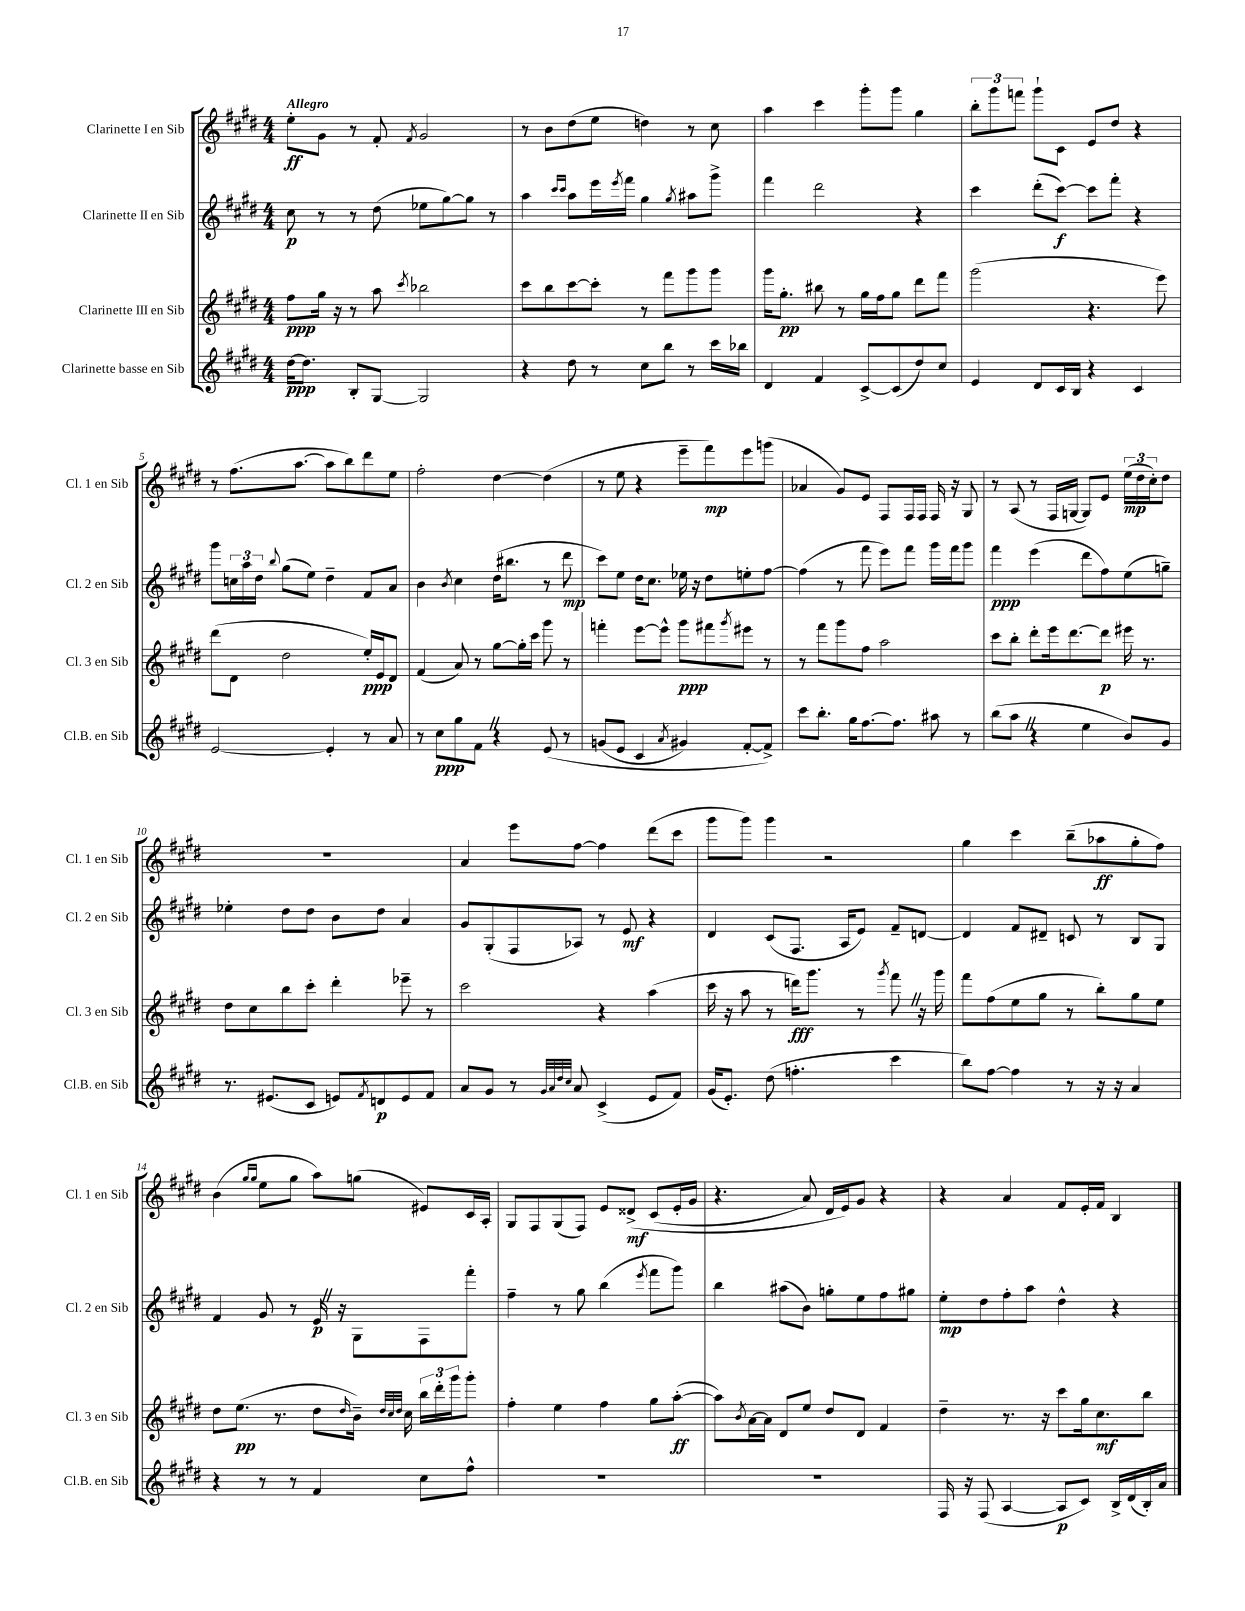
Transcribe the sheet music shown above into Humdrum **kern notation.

**kern	**kern	**kern	**kern
*staff4	*staff3	*staff2	*staff1
*clefG2	*clefG2	*clefG2	*clefG2
*k[f#c#g#d#]	*k[f#c#g#d#]	*k[f#c#g#d#]	*k[f#c#g#d#]
*M4/4	*M4/4	*M4/4	*M4/4
[16dd#	8ff#	8cc#	8ee'
8.dd#]	.	.	.
.	16gg#	8r	8g#
.	16r	.	.
8B'	8r	8r	8r
[8G#	8aa	(8dd#	8f#'
.	8qccc#	.	8qf#
2G#]	2bb-	8ee-	2g#
.	.	[8gg#)	.
.	.	8gg#]	.
.	.	8r	.
=	=	=	=
4r	8ccc#	4aa	8r
.	8bb	.	8b
.	.	16qqccc#	.
.	.	16qqccc#	.
8dd#	[8ccc#	8aa	(8dd#
8r	8ccc#']	16eee	8ee
.	.	8qeee	.
.	.	16fff#	.
8cc#	8r	4gg#	4dd)
8bb	8fff#	.	.
.	.	8qgg#	.
8r	8ggg#	8aa#	8r
16ccc#	8ggg#	8ggg#^	8cc#
16bb-	.	.	.
=	=	=	=
4d#	16ggg#	4fff#	4aa
.	8.gg#'	.	.
4f#	8bb#	2ddd#	4ccc#
.	8r	.	.
[8c#^	16gg#	.	8ggg#'
.	16ff#	.	.
(8c#]	8gg#	.	8ggg#
8dd#)	8ddd#	4r	4gg#
8cc#	8fff#	.	.
=	=	=	=
4e	(2ggg#	4ccc#	12bb'
.	.	.	12ggg#
.	.	.	12fff
8d#	.	(8ddd#'	8ggg#`
16c#	.	[8ccc#)	8c#
16B	.	.	.
4r	4.r	8ccc#]	8e
.	.	8fff#'	8dd#
4c#	.	4r	4r
.	8eee)	.	.
=	=	=	=
[2e	(8ddd#	8ggg#	8r
.	8d#	24cc	(8.ff#
.	.	24aa	.
.	.	24dd#	.
.	.	8qqbb	.
.	2dd#	(8gg#	.
.	.	.	[8.aa
.	.	8ee)	.
4e']	.	4dd#~	8aa]
.	.	.	8bb)
8r	16ee')	8f#	8ddd#
.	16e	.	.
8a	8d#	8a	8ee
=	=	=	=
8r	(4f#	4b	2ff#'
8cc#	.	.	.
.	.	8qb	.
8gg#	8a)	4cc#	.
8f#	8r	.	.
4r	[8gg#	(16dd#	[4dd#
.	.	8.bb#	.
.	16gg#']	.	.
.	16ccc#	.	.
&(8e	8ggg#	8r	(4dd#]
8r	8r	8ddd#	.
=	=	=	=
(8g	4fff'	8ccc#)	8r
8e	.	8ee	8ee
4c#	[8eee	16dd#	4r
.	.	8.cc#	.
.	8eee^^]	.	.
8qa	.	.	.
4g#)	8ggg#	16ee-	8eee~
.	.	16r	.
.	8fff#	8dd#	8fff#)
.	8qggg#	.	.
[8f#'	8eee#	8ee'	8eee
8f#^]&)	8r	[8ff#	(8ggg
=	=	=	=
8ccc#	8r	(4ff#]	4a-
8.bb'	8fff#	.	.
.	8ggg#	8r	8g#)
16gg#	.	.	.
[8.ff#	8ff#	8fff#	8e
.	2aa	8eee)	8F#
8.ff#]	.	.	.
.	.	8fff#	16F#
.	.	.	16F#
8aa#	.	16ggg#	16F#
.	.	16fff#	16r
8r	.	8ggg#	8G#
=	=	=	=
(8bb	8ccc#	4fff#	8r
8aa	8bb'	.	(8A
4r	8ddd#'	(4eee	8r
.	16eee	.	16F#
.	[8.ddd#	.	[16G
4ee	.	8ddd#	8G])
.	8ddd#]	8ff#)	8e
8b)	16eee#	(8ee	(24ee
.	.	.	24dd#
.	8.r	.	.
.	.	.	24cc#')
8g#	.	8gg~)	8dd#
=	=	=	=
8.r	8dd#	4ee-'	1r
.	8cc#	.	.
(8.e#	.	.	.
.	8bb	8dd#	.
8c#	8ccc#'	8dd#	.
8e)	4ddd#'	8b	.
8qf#	.	.	.
8d	.	8dd#	.
8e	8eee-~	4a	.
8f#	8r	.	.
=	=	=	=
8a	2ccc#	8g#	4a
8g#	.	(8G#'	.
8r	.	8F#	8eee
32qqg#	.	.	.
32qqa	.	.	.
32qqdd#	.	.	.
32qqcc#	.	.	.
8a	.	8A-)	[8ff#
(4c#^	4r	8r	4ff#]
.	.	8e	.
8e	(4aa	4r	(8ddd#
8f#)	.	.	8ccc#
=	=	=	=
(16g#	16ccc#	4d#	8ggg#
8.e')	16r	.	.
.	8aa	.	8ggg#)
(8dd#	8r	(8c#	4ggg#
4.ff'	16ddd)	8.F#	.
.	8.ggg#	.	.
.	.	.	2r
.	.	16A	.
.	8r	8e)	.
.	8qggg#	.	.
4ccc#	8fff#	8f#~	.
.	16r	[8d	.
.	16ggg#	.	.
=	=	=	=
8bb)	8fff#	4d]	4gg#
[8ff#	(8ff#	.	.
4ff#]	8ee	8f#	4ccc#
.	8gg#	8d#~	.
8r	8r	8c	(8bb~
16r	8bb')	8r	8aa-
16r	.	.	.
4a	8gg#	8B	8gg#'
.	8ee	8G#	8ff#)
=	=	=	=
4r	8dd#	4f#	(4b
.	(8.ee	.	.
.	.	.	16qqgg#
.	.	.	16qqgg#
8r	.	8g#	8ee
.	8.r	.	.
8r	.	8r	8gg#
4f#	8dd#	16e	8aa)
.	.	16r	.
.	16qqdd#	.	.
.	16b~)	8G#	(8gg
.	32qqdd#	.	.
.	32qqcc#	.	.
.	32qqdd#	.	.
.	16cc#	.	.
8cc#	24bb	8F#	8e#)
.	24ddd#'	.	.
.	24ggg#	.	.
8ff#^^	8ggg#'	8fff#'	16c#
.	.	.	16A'
=	=	=	=
1r	4ff#'	4ff#~	8G#
.	.	.	8F#
.	4ee	8r	(8G#
.	.	8gg#	8F#)
.	4ff#	(4bb	8e
.	.	.	&(8d##^
.	.	8qeee	.
.	8gg#	8fff#	(8c#
.	([8aa'	8ggg#)	16e'
.	.	.	16g#
=	=	=	=
1r	8aa])	4bb	4.r
.	8qb	.	.
.	[16a	.	.
.	16a]	.	.
.	8d#	(8aa#	.
.	8ee	8b)	8a)
.	8dd#	8gg'	16d#
.	.	.	16e&)
.	8d#	8ee	8g#
.	4f#	8ff#	4r
.	.	8gg#	.
=	=	=	=
16F#	4dd#~	8ee'	4r
16r	.	.	.
(8F#	.	8dd#	.
[4A	8.r	8ff#'	4a
.	.	8aa	.
.	16r	.	.
8A]	8ccc#	4dd#^^	8f#
8c#)	16gg#	.	16e'
.	8.cc#	.	16f#
16B^	.	4r	4B
(16d#	.	.	.
16B')	8bb	.	.
16a	.	.	.
==	==	==	==
*-	*-	*-	*-
